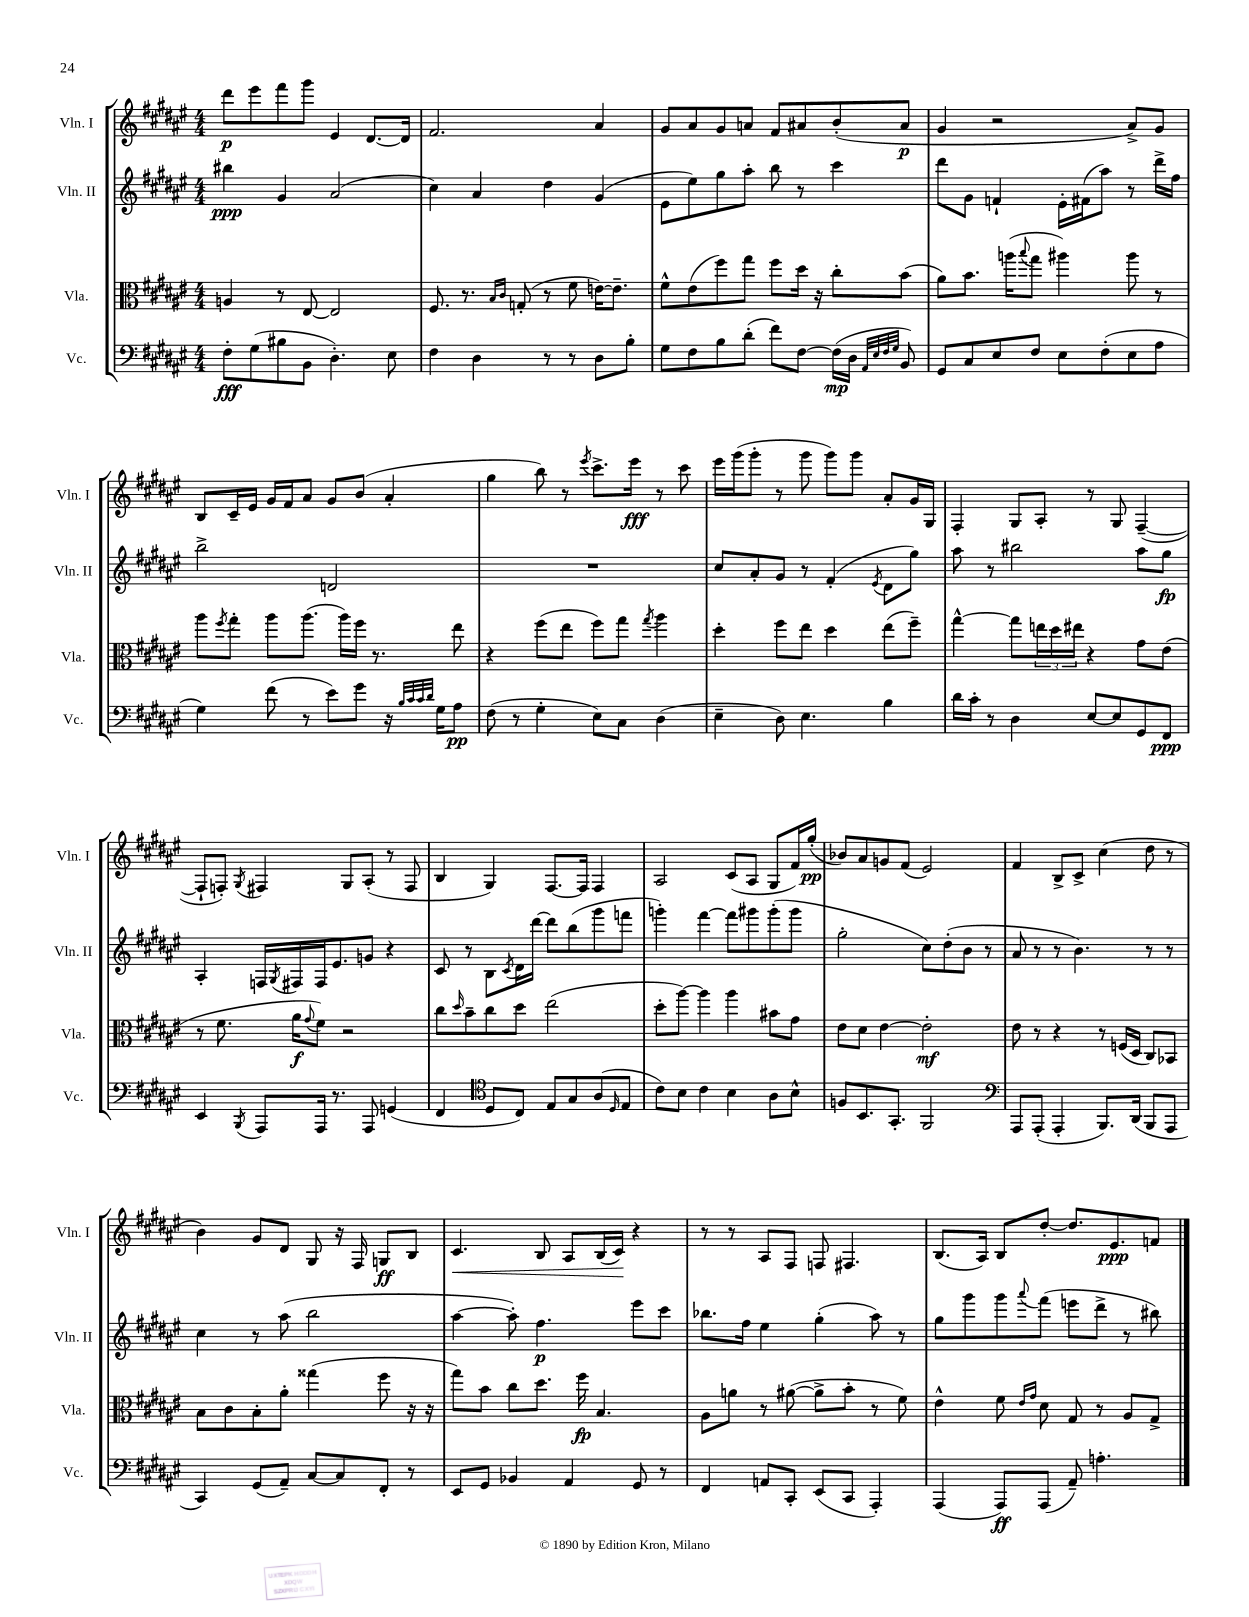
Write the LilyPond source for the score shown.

<<
\new StaffGroup <<
\new Staff = "s0" \with { instrumentName = "Vln. I" shortInstrumentName = "Vln. I" } {
    \clef treble \key fis \major \numericTimeSignature \time 4/4
    dis'''8\p eis'''8 fis'''8 gis'''8 eis'4 dis'8.~ dis'16 |
    fis'2. ais'4 |
    gis'8 ais'8 gis'8 a'8 fis'8 ais'8 b'8-.( ais'8\p |
    gis'4 r2 ais'8->) gis'8 |
    b8 cis'16-- eis'16 gis'16 fis'16 ais'8 gis'8 b'8( ais'4-. |
    gis''4 b''8) r8 \acciaccatura { eis'''8 } cis'''8.-> eis'''16\fff r8 cis'''8 |
    eis'''16 gis'''16( gis'''8-. r8 gis'''8 gis'''8) gis'''8 ais'8-. gis'16 gis16 |
    fis4-. gis8 ais8-. r8 gis8 fis4~--( |
    fis8-! f8-.) \acciaccatura { gis8 } fis4 gis8 ais8-.( r8 fis8 |
    b4 gis4) fis8.~ fis16 fis4 |
    ais2 cis'8( ais8 gis8 fis'16) gis''16-.\pp( |
    bes'8) ais'8 g'8 fis'8( eis'2) |
    fis'4 b8-> cis'8-> cis''4( dis''8 r8 |
    b'4) gis'8 dis'8 gis8 r16 fis16 g8\ff b8 |
    cis'4.\< b8 ais8 b16( cis'16\!) r4 |
    r8 r8 ais8 fis8 f8 fis4. |
    b8.( ais16) b8 dis''8~-. dis''8. eis'8.\ppp f'8 \bar "|." |
}
\new Staff = "s1" \with { instrumentName = "Vln. II" shortInstrumentName = "Vln. II" } {
    \clef treble \key fis \major \numericTimeSignature \time 4/4
    bis''4\ppp gis'4 ais'2( |
    cis''4) ais'4 dis''4 gis'4( |
    eis'8 eis''8) gis''8 ais''8-. b''8 r8 cis'''4 |
    dis'''8 gis'8 f'4-! eis'16-. fis'16( ais''8) r8 dis'''16-> fis''16 |
    b''2-> d'2 |
    R1 |
    cis''8 ais'8-. gis'8 r8 fis'4-.( \acciaccatura { eis'8 } dis'8 gis''8) |
    ais''8 r8 bis''2 ais''8 gis''8\fp |
    ais4-. f16 \acciaccatura { gis8 } fis16 fis16 eis'8. g'8 r4 |
    cis'8 r8 b8 \acciaccatura { cis'8 } dis'16 dis'''16~ dis'''8 b''8( gis'''8 f'''8 |
    g'''4-.) fis'''4~ fis'''8 gis'''8 gis'''8-.( gis'''8 |
    gis''2-. cis''8) dis''8-.( b'8 r8 |
    ais'8 r8 r8 b'4.) r8 r8 |
    cis''4 r8 ais''8( b''2 |
    ais''4~ ais''8-.) fis''4.\p eis'''8 cis'''8 |
    bes''8. fis''16 eis''4 gis''4-.( ais''8) r8 |
    gis''8 gis'''8 gis'''8 \appoggiatura { ais'''8 } fis'''8( e'''8 dis'''8-> r8 bis''8) \bar "|." |
}
\new Staff = "s2" \with { instrumentName = "Vla." shortInstrumentName = "Vla." } {
    \clef alto \key fis \major \numericTimeSignature \time 4/4
    a4 r8 eis8~ eis2 |
    fis8. r8. \grace { b16 cis'16 } g8-.( r8 fis'8 e'16~) e'8.-- |
    fis'8-^ eis'8( fis''8) gis''8 fis''8 dis''16 r16 cis''8-. b'8( |
    ais'8) b'8. a''16( \appoggiatura { b''8 } gis''8 ais''4) ais''8 r8 |
    ais''8 \acciaccatura { fis''8 } gis''8-. ais''8 ais''8.( ais''16) fis''16 r8. eis''8 |
    r4 fis''8( eis''8 fis''8) gis''8 \acciaccatura { gis''8 } ais''4 |
    dis''4-. fis''8 eis''8 dis''4 eis''8( fis''8--) |
    gis''4~-^ gis''8 \tuplet 3/2 { e''16 dis''16 eis''16 } r4 gis'8 eis'8( |
    r8 fis'8. ais'16\f \appoggiatura { gis'8 } fis'8) r2 |
    cis''8 \grace { dis''16 } b'8-- cis''8 dis''8 eis''2( |
    dis''8-. ais''8~) ais''4 ais''4 bis'8 gis'8 |
    eis'8 dis'8 eis'4~ eis'2-.\mf |
    eis'8 r8 r4 r8 f16( dis16 cis8) bes,8 |
    b8 cis'8 b8-. ais'8-. gisis''4( fis''8 r16 r16 |
    gis''8) b'8 cis''8 dis''8. fis''16\fp b4. |
    ais8 a'8 r8 ais'8~( ais'8-> b'8-. r8 fis'8) |
    eis'4-^ fis'8 \grace { eis'16 gis'16 } dis'8 gis8 r8 ais8 gis8-> \bar "|." |
}
\new Staff = "s3" \with { instrumentName = "Vc." shortInstrumentName = "Vc." } {
    \clef bass \key fis \major \numericTimeSignature \time 4/4
    fis8-.\fff gis8( bis8 b,8 dis4.-.) eis8 |
    fis4 dis4 r8 r8 dis8 b8-. |
    gis8 fis8 b8 dis'8-.( fis'8) fis8~ fis16\mp( dis16 \grace { ais,32 eis32 fis32 gis32 } b,8) |
    gis,8 cis8 eis8 fis8 eis8 fis8-.( eis8 ais8 |
    gis4) fis'8( r8 eis'8) gis'8 r16 \grace { b32 cis'32 cis'32 dis'32 } gis16 ais8\pp |
    fis8( r8 gis4-. eis8) cis8 dis4( |
    eis4-- dis8) eis4. b4 |
    dis'16 cis'16-. r8 dis4 eis8~ eis8 gis,8 fis,8\ppp |
    eis,4 \acciaccatura { b,,8 } ais,,8 ais,,16 r8. ais,,8 g,4( |
    fis,4 \clef tenor dis8 cis8) eis8 gis8 ais8( \grace { dis16 } eis8 |
    cis'8) b8 cis'4 b4 ais8 b8-^ |
    f8 b,8. gis,8.-. fis,2 |
    \clef bass ais,,8 ais,,8-.( ais,,4-. b,,8.) dis,16( b,,8 ais,,8 |
    cis,4) gis,8( ais,8--) cis8~ cis8 fis,8-. r8 |
    eis,8 gis,8 bes,4 ais,4 gis,8 r8 |
    fis,4 a,8 cis,8-. eis,8( cis,8 ais,,4-.) |
    ais,,4( ais,,8\ff) ais,,8( ais,8--) a4.-. \bar "|." |
}
>>
>>
\layout { \context { \Score \remove "Bar_number_engraver" } }
